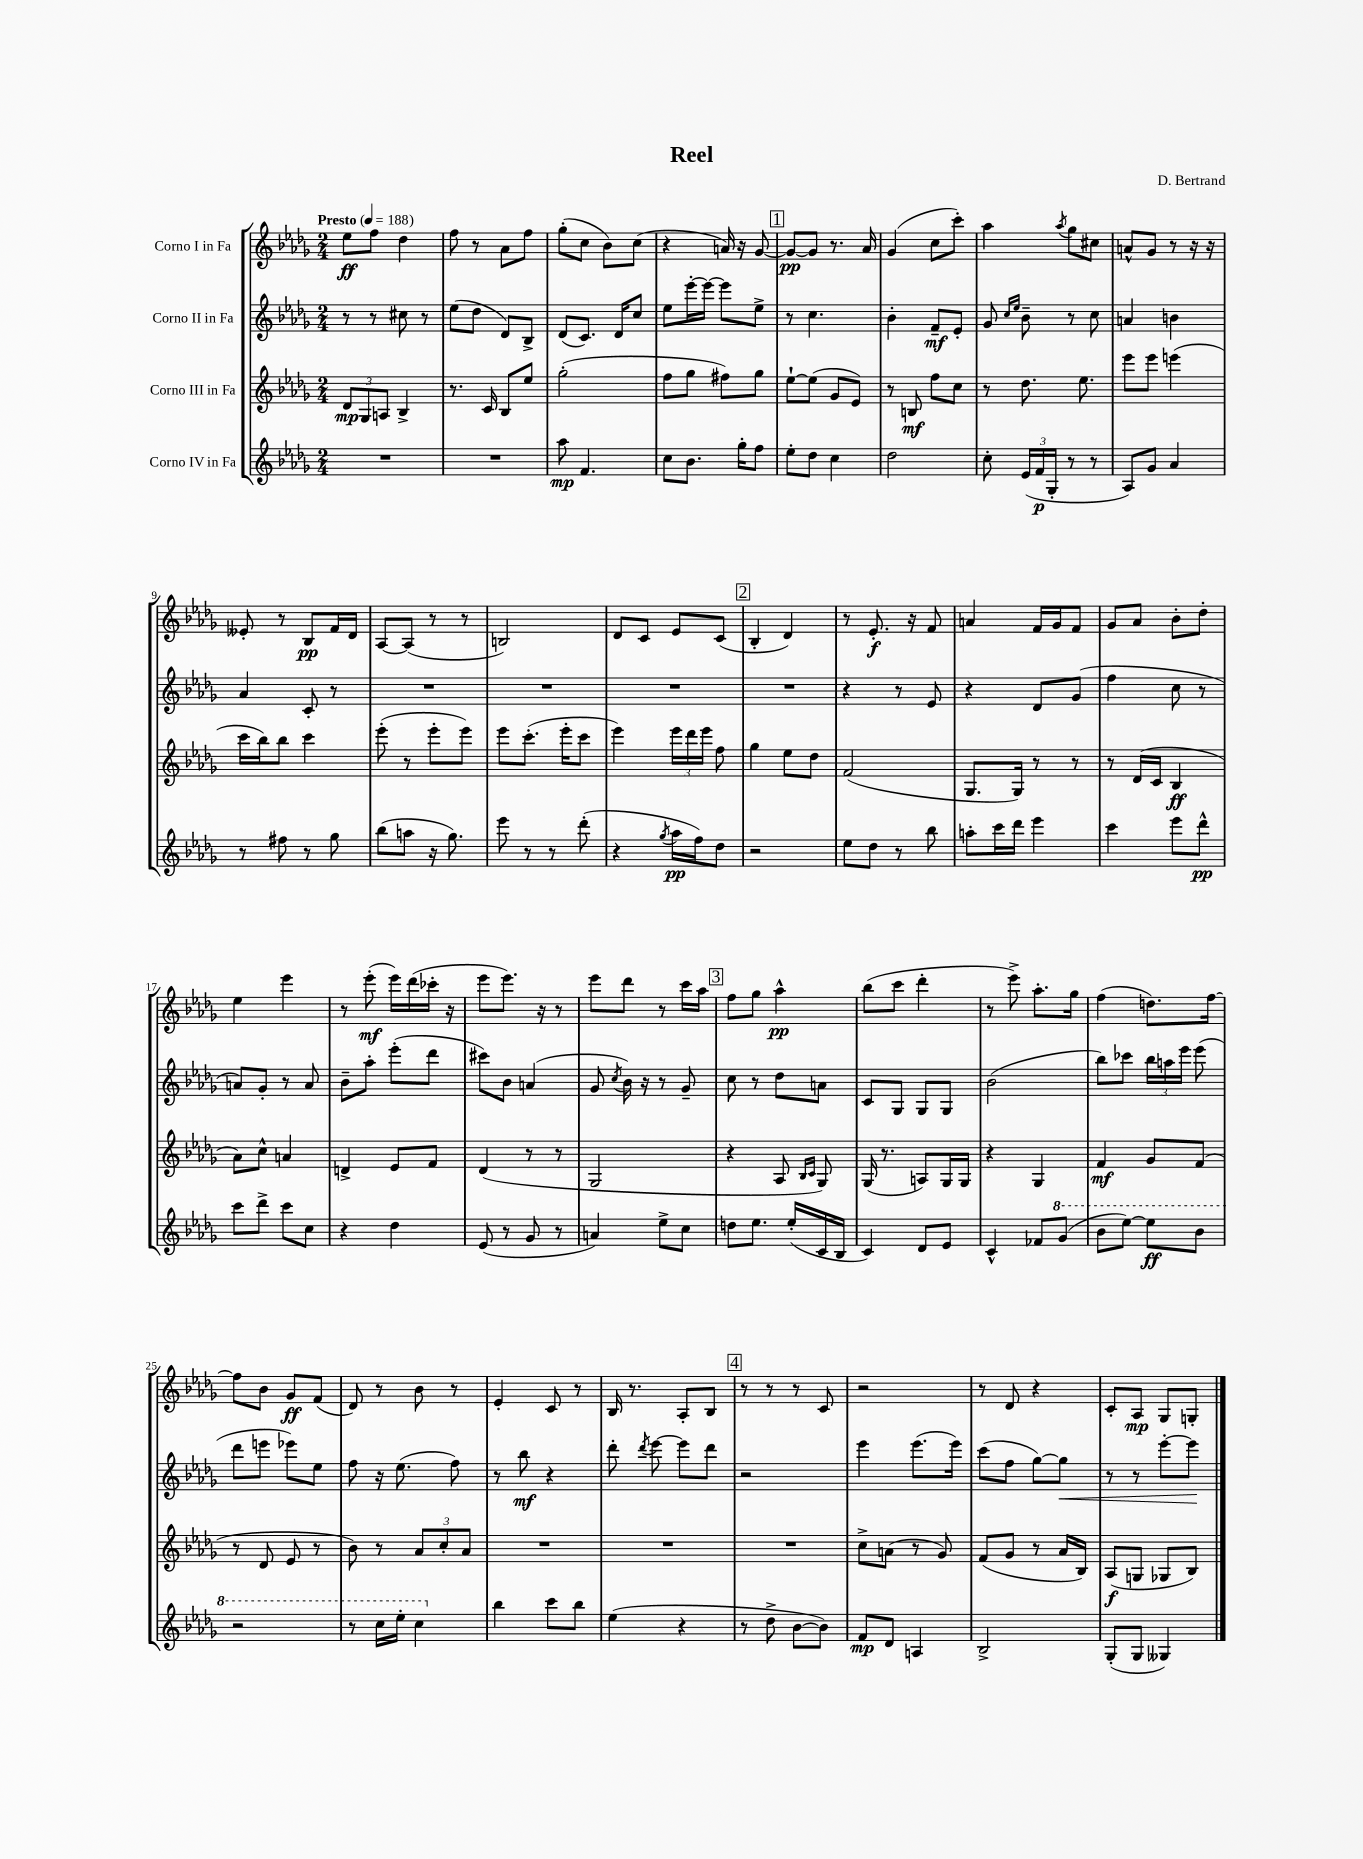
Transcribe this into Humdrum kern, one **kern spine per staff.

**kern	**dynam	**kern	**dynam	**kern	**dynam	**kern	**dynam
*part4	*part4	*part3	*part3	*part2	*part2	*part1	*part1
*staff4	*staff4	*staff3	*staff3	*staff2	*staff2	*staff1	*staff1
*I"Corno IV in Fa	*	*I"Corno III in Fa	*	*I"Corno II in Fa	*	*I"Corno I in Fa	*
*clefG2	*	*clefG2	*	*clefG2	*	*clefG2	*
*k[b-e-a-d-g-]	*	*k[b-e-a-d-g-]	*	*k[b-e-a-d-g-]	*	*k[b-e-a-d-g-]	*
*M2/4	*	*M2/4	*	*M2/4	*	*M2/4	*
*MM188	*	*MM188	*	*MM188	*	*MM188	*
=1	=1	=1	=1	=1	=1	=1	=1
!	!	!	!	!	!	!LO:TX:a:B:t=Presto	!
2r	.	12d-/L	mp	8r	.	8ee-\L	ff
.	.	12G-/	.	.	.	.	.
.	.	.	.	8r	.	8ff\J	.
.	.	12An/J	.	.	.	.	.
.	.	4B-^/	.	8cc#X\	.	4dd-\	.
.	.	.	.	8r	.	.	.
=2	=2	=2	=2	=2	=2	=2	=2
2r	.	8.r	.	(8ee-\L	.	8ff\	.
.	.	.	.	8dd-\J	.	8r	.
.	.	16c/	.	.	.	.	.
.	.	8B-/L	.	8d-/L)	.	8a-\L	.
.	.	8ee-/J	.	8B-^/J	.	8ff\J	.
=3	=3	=3	=3	=3	=3	=3	=3
8aa-\	mp	(2gg-'\	.	(8d-/L	.	(8gg-'\L	.
4.f/	.	.	.	8.c/J)	.	8cc\J	.
.	.	.	.	.	.	8b-\L)	.
.	.	.	.	16d-/KL	.	.	.
.	.	.	.	8cc/J	.	(8cc\J	.
=4	=4	=4	=4	=4	=4	=4	=4
8cc\L	.	8ff\L	.	8ee-\L	.	4r	.
8.b-\J	.	8gg-\J	.	[16eee-'\L	.	.	.
.	.	.	.	16eee-\JJ_	.	.	.
.	.	8ff#X\L)	.	8eee-\L]	.	16an/)	.
16gg-'\KL	.	.	.	.	.	16r	.
8ff\J	.	8gg-\J	.	8ee-^\J	.	[8g-/	.
!!LO:REH:place=s1:t=1
=5	=5	=5	=5	=5	=5	=5	=5
8ee-'\L	.	[8ee-`\L	.	8r	.	8g-/L_	pp
8dd-\J	.	(8ee-\J]	.	4.cc\	.	8g-/J]	.
4cc\	.	8g-/L	.	.	.	8.r	.
.	.	8e-/J)	.	.	.	.	.
.	.	.	.	.	.	16a-/	.
=6	=6	=6	=6	=6	=6	=6	=6
2dd-\	.	8r	.	4b-'\	.	(4g-/	.
.	.	8Bn/	mf	.	.	.	.
.	.	8ff\L	.	8f~/L	mf	8cc\L	.
.	.	8cc\J	.	8e-'/J	.	8ccc'\J)	.
=7	=7	=7	=7	=7	=7	=7	=7
8cc'\	.	8r	.	8g-/	.	4aa-\	.
.	.	.	.	16qqcc/LL	.	.	.
.	.	.	.	16qqee-/JJ	.	.	.
(24e-/LL	.	8.dd-\	.	8b-~\	.	.	.
24f/	p	.	.	.	.	.	.
24G-'/JJ	.	.	.	.	.	.	.
.	.	.	.	.	.	8qaa-/	.
8r	.	.	.	8r	.	8gg-\L	.
.	.	8.ee-\	.	.	.	.	.
8r	.	.	.	8cc\	.	8cc#X\J	.
=8	=8	=8	=8	=8	=8	=8	=8
8A-/L)	.	8eee-\L	.	4an/	.	8an^^/L	.
8g-/J	.	8eee-\J	.	.	.	8g-/J	.
4a-/	.	(4eeen\	.	4bn\	.	8r	.
.	.	.	.	.	.	16r	.
.	.	.	.	.	.	16r	.
!!LO:LB:g=z
=9	=9	=9	=9	=9	=9	=9	=9
8r	.	16ccc\LL	.	4a-/	.	8e--X'/	.
.	.	16bb-\J)	.	.	.	.	.
8ff#X\	.	8bb-\J	.	.	.	8r	.
8r	.	4ccc\	.	8c'/	.	8B-/L	pp
8gg-\	.	.	.	8r	.	16f/L	.
.	.	.	.	.	.	16d-/JJ	.
=10	=10	=10	=10	=10	=10	=10	=10
(8bb-\L	.	(8eee-'\	.	2r	.	[8A-/L	.
8aan\J	.	8r	.	.	.	(8A-/J]	.
16r	.	8eee-'\L	.	.	.	8r	.
8.gg-\)	.	.	.	.	.	.	.
.	.	8eee-\J)	.	.	.	8r	.
=11	=11	=11	=11	=11	=11	=11	=11
8eee-\	.	8eee-\L	.	2r	.	2Bn/)	.
8r	.	(8.ccc'\J	.	.	.	.	.
8r	.	.	.	.	.	.	.
.	.	16eee-'\KL	.	.	.	.	.
(8ddd-'\	.	8ccc\J	.	.	.	.	.
=12	=12	=12	=12	=12	=12	=12	=12
4r	.	4eee-\)	.	2r	.	8d-/L	.
.	.	.	.	.	.	8c/J	.
8qgg-/	.	.	.	.	.	.	.
16aa-\LL	pp	24eee-\LL	.	.	.	8e-/L	.
.	.	24ddd-\	.	.	.	.	.
16ff\J)	.	.	.	.	.	.	.
.	.	24eee-\JJ	.	.	.	.	.
8dd-\J	.	8ff\	.	.	.	(8c/J	.
!!LO:REH:place=s1:t=2
=13	=13	=13	=13	=13	=13	=13	=13
2r	.	4gg-\	.	2r	.	4B-'/	.
.	.	8ee-\L	.	.	.	4d-/)	.
.	.	8dd-\J	.	.	.	.	.
=14	=14	=14	=14	=14	=14	=14	=14
8ee-\L	.	(2f/	.	4r	.	8r	.
8dd-\J	.	.	.	.	.	8.e-'/	f
8r	.	.	.	8r	.	.	.
.	.	.	.	.	.	16r	.
8bb-\	.	.	.	8e-/	.	8f/	.
=15	=15	=15	=15	=15	=15	=15	=15
8aan'\L	.	8.G-/L	.	4r	.	4an/	.
16ccc\L	.	.	.	.	.	.	.
16ddd-\JJ	.	16G-/Jk)	.	.	.	.	.
4eee-\	.	8r	.	8d-/L	.	16f/LL	.
.	.	.	.	.	.	16g-/J	.
.	.	8r	.	(8g-/J	.	8f/J	.
=16	=16	=16	=16	=16	=16	=16	=16
4ccc\	.	8r	.	4ff\	.	8g-/L	.
.	.	(16d-/LL	.	.	.	8a-/J	.
.	.	16c/JJ	.	.	.	.	.
8eee-\L	.	4B-/	ff	8cc\	.	8b-'\L	.
8ddd-^^\J	pp	.	.	8r	.	8dd-'\J	.
!!LO:LB:g=z
=17	=17	=17	=17	=17	=17	=17	=17
8ccc\L	.	8a-\L)	.	8an/L)	.	4ee-\	.
8ddd-^\J	.	8cc^^\J	.	8g-'/J	.	.	.
8ccc\L	.	4an/	.	8r	.	4eee-\	.
8cc\J	.	.	.	8a/	.	.	.
=18	=18	=18	=18	=18	=18	=18	=18
4r	.	4dn^/	.	8b-~\L	.	8r	.
.	.	.	.	8aa-'\J	.	(8eee-'\	mf
4dd-\	.	8e-/L	.	(8eee-'\L	.	16eee-\LL)	.
.	.	.	.	.	.	(16ddd-\	.
.	.	8f/J	.	8ddd-\J	.	16ccc-X'\JJ	.
.	.	.	.	.	.	16r	.
=19	=19	=19	=19	=19	=19	=19	=19
(8e-/	.	(4d-/	.	8ccc#X\L)	.	8eee-\L	.
8r	.	.	.	8b-\J	.	8.eee-\J)	.
8g-/	.	8r	.	(4an/	.	.	.
.	.	.	.	.	.	16r	.
8r	.	8r	.	.	.	8r	.
=20	=20	=20	=20	=20	=20	=20	=20
4an/)	.	2G-/	.	8g-/	.	8eee-\L	.
.	.	.	.	8qcc/	.	.	.
.	.	.	.	16b-\)	.	8ddd-\J	.
.	.	.	.	16r	.	.	.
8ee-^\L	.	.	.	8r	.	8r	.
8cc\J	.	.	.	8g-~/	.	16ccc\LL	.
.	.	.	.	.	.	16aa-\JJ	.
!!LO:REH:place=s1:t=3
=21	=21	=21	=21	=21	=21	=21	=21
8ddn\L	.	4r	.	8cc\	.	8ff\L	.
8.ee-\J	.	.	.	8r	.	8gg-\J	.
.	.	8A-/	.	8dd-\L	.	4aa-^^\	pp
(16ee-'/LL	.	.	.	.	.	.	.
.	.	16qqB-/LL	.	.	.	.	.
.	.	16qqc/JJ	.	.	.	.	.
16c/	.	8G-/)	.	8an\J	.	.	.
16B-/JJ	.	.	.	.	.	.	.
=22	=22	=22	=22	=22	=22	=22	=22
4c/)	.	(16G-/	.	8c/L	.	(8bb-\L	.
.	.	8.r	.	.	.	.	.
.	.	.	.	8G-/J	.	8ccc\J	.
8d-/L	.	8An/L)	.	8G-/L	.	4ddd-'\	.
8e-/J	.	16G-/L	.	8G-/J	.	.	.
.	.	16G-/JJ	.	.	.	.	.
=23	=23	=23	=23	=23	=23	=23	=23
4c^^/	.	4r	.	(2b-\	.	8r	.
.	.	.	.	.	.	8eee-^\)	.
8f-X/L	.	4G-/	.	.	.	8.aa-'\L	.
*8va	*	*	*	*	*	*	*
(8gg-/J	.	.	.	.	.	.	.
.	.	.	.	.	.	16gg-\Jk	.
=24	=24	=24	=24	=24	=24	=24	=24
8bb-\L	.	4f/	mf	8bb-\L)	.	(4ff\	.
[8eee-\J)	.	.	.	8ccc-X\J	.	.	.
8eee-\L]	ff	8g-/L	.	24bb-\LL	.	8.ddn\L)	.
.	.	.	.	24aan\	.	.	.
.	.	.	.	24eee-\JJ	.	.	.
8bb-\J	.	(8f/J	.	(8eee-\	.	.	.
.	.	.	.	.	.	[16ff\Jk	.
!!LO:LB:g=z
=25	=25	=25	=25	=25	=25	=25	=25
2r	.	8r	.	8ddd-\L	.	8ff\L]	.
.	.	8d-/	.	8eeen\J	.	8b-\J	.
.	.	8e-/	.	8eee-X\L)	.	8g-/L	ff
.	.	8r	.	8ee-\J	.	(8f/J	.
=26	=26	=26	=26	=26	=26	=26	=26
8r	.	8b-\)	.	8ff\	.	8d-/)	.
16ccc\LL	.	8r	.	16r	.	8r	.
16eee-'\JJ	.	.	.	(8.ee-\	.	.	.
4ccc\	.	12a-/L	.	.	.	8b-\	.
.	.	12cc'/	.	.	.	.	.
.	.	.	.	8ff\)	.	8r	.
.	.	12a-/J	.	.	.	.	.
=27	=27	=27	=27	=27	=27	=27	=27
*X8va	*	*	*	*	*	*	*
4bb-\	.	2r	.	8r	.	4e-'/	.
.	.	.	.	8bb-\	mf	.	.
8ccc\L	.	.	.	4r	.	8c/	.
8bb-\J	.	.	.	.	.	8r	.
=28	=28	=28	=28	=28	=28	=28	=28
(4ee-\	.	2r	.	8ddd-'\	.	16B-/	.
.	.	.	.	.	.	8.r	.
.	.	.	.	8qddd-/	.	.	.
.	.	.	.	[8eee-\	.	.	.
4r	.	.	.	8eee-\L]	.	8A-'/L	.
.	.	.	.	8ddd-\J	.	8B-/J	.
!!LO:REH:place=s1:t=4
=29	=29	=29	=29	=29	=29	=29	=29
8r	.	2r	.	2r	.	8r	.
8dd-^\	.	.	.	.	.	8r	.
[8b-\L	.	.	.	.	.	8r	.
8b-\J])	.	.	.	.	.	8c/	.
=30	=30	=30	=30	=30	=30	=30	=30
8f/L	mp	8cc^\L	.	4eee-\	.	2r	.
8d-/J	.	(8an\J	.	.	.	.	.
4An/	.	8r	.	(8.eee-\L	.	.	.
.	.	8g-/)	.	.	.	.	.
.	.	.	.	16eee-\Jk)	.	.	.
=31	=31	=31	=31	=31	=31	=31	=31
2B-^/	.	(8f/L	.	(8ccc\L	.	8r	.
.	.	8g-/J	.	8ff\J	.	8d-/	.
.	.	8r	.	[8gg-\L)	.	4r	.
!	!	!	!	!	!LO:HP:b	!	!
.	.	16a-/LL	.	8gg-\J]	<	.	.
.	.	16B-/JJ)	.	.	.	.	.
=32	=32	=32	=32	=32	=32	=32	=32
(8G-'/L	.	(8A-/L	f	8r	.	8c'/L	.
8G-/J	.	8Gn/J	.	8r	.	8A-/J	mp
4G--X/)	.	8G-X/L	.	[8eee-'\L	.	8G-/L	.
.	.	8B-/J)	.	8eee-\J]	.	8Gn'/J	.
.	.	.	.	.	[	.	.
==	==	==	==	==	==	==	==
*-	*-	*-	*-	*-	*-	*-	*-
